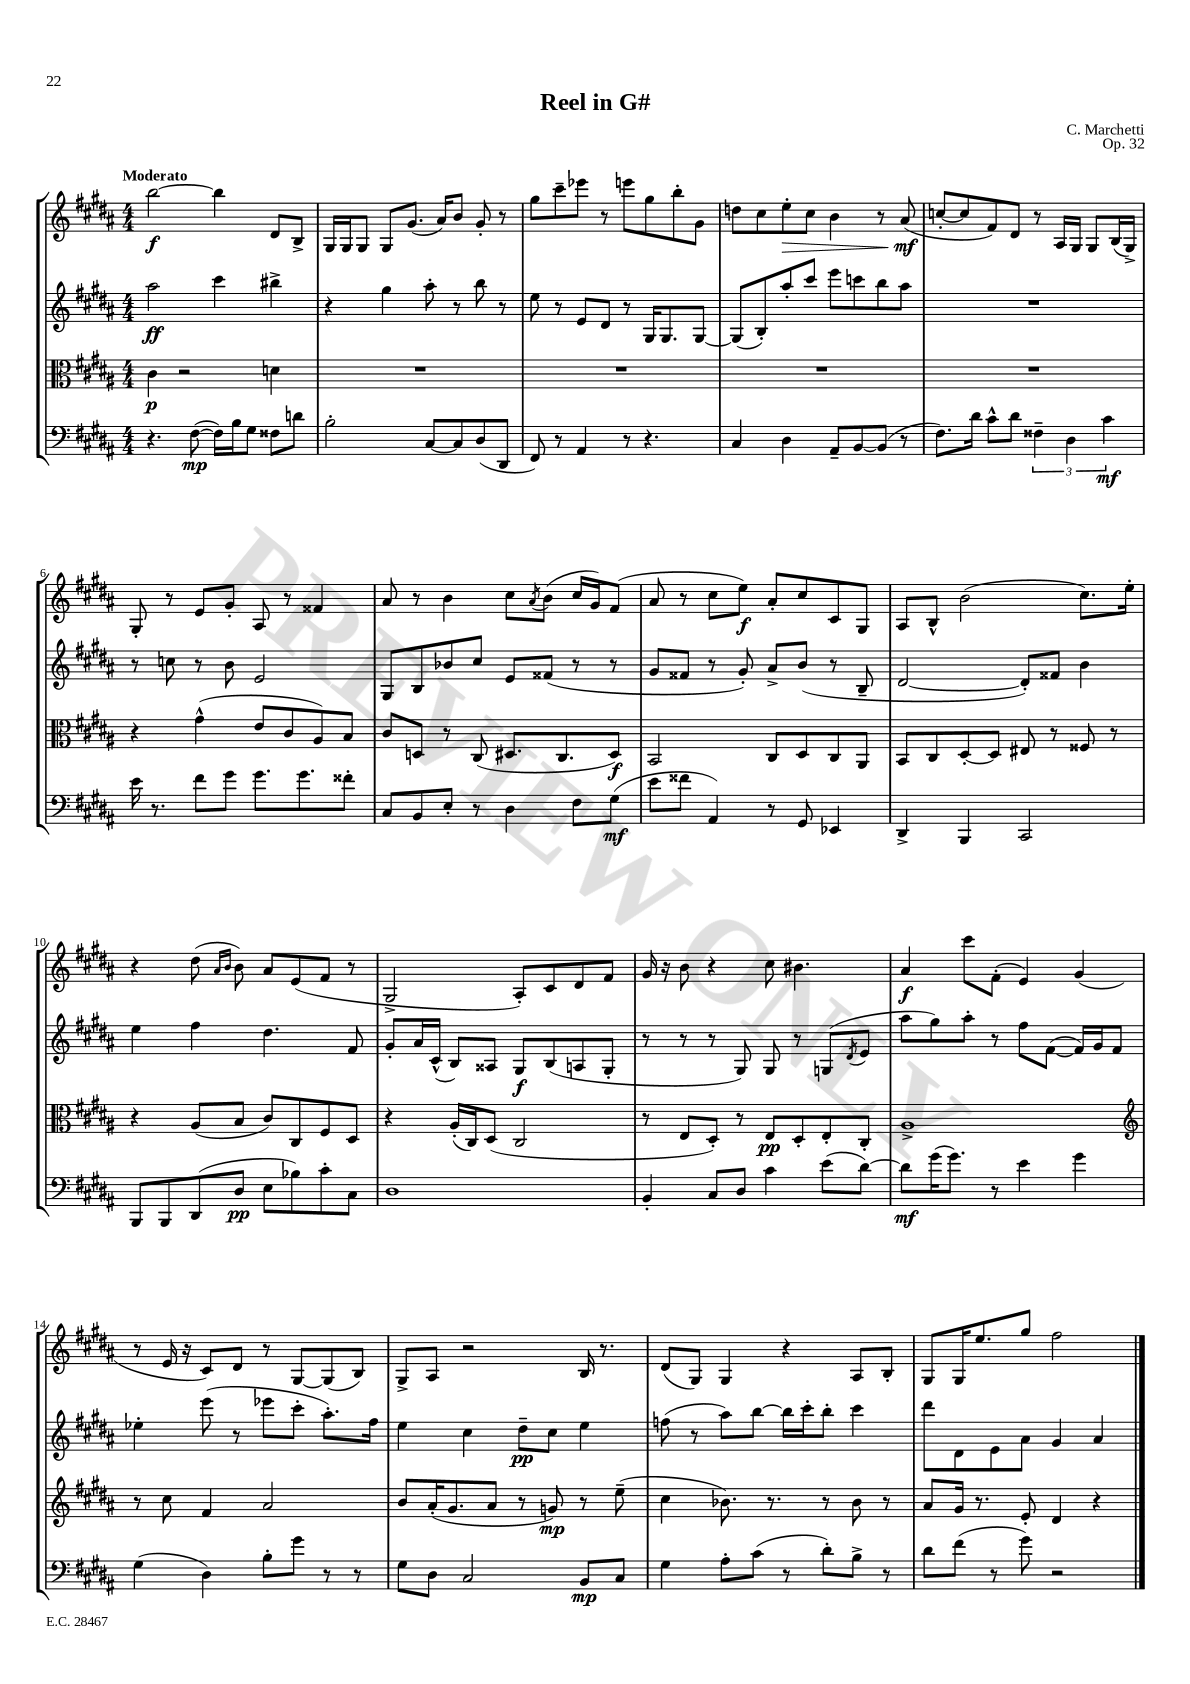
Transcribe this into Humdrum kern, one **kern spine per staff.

**kern	**kern	**kern	**kern
*staff4	*staff3	*staff2	*staff1
*clefF4	*clefC3	*clefG2	*clefG2
*k[f#c#g#d#a#]	*k[f#c#g#d#a#]	*k[f#c#g#d#a#]	*k[f#c#g#d#a#]
*M4/4	*M4/4	*M4/4	*M4/4
4.r	4c#	2aa#	[2bb
.	2r	.	.
([8F#	.	.	.
16F#])	.	4ccc#	4bb]
16B	.	.	.
8G#	.	.	.
8F##	4d	4bb#^	8d#
8d	.	.	8B^
=	=	=	=
2B'	1r	4r	16G#
.	.	.	16G#
.	.	.	8G#
.	.	4gg#	8G#
.	.	.	(8.g#
[8C#	.	8aa#'	.
.	.	.	16a#)
8C#]	.	8r	8b
(8D#	.	8bb	8g#'
8DD#	.	8r	8r
=	=	=	=
8FF#)	1r	8ee	8gg#
8r	.	8r	8ccc#~
4AA#	.	8e	8eee-
.	.	8d#	8r
8r	.	8r	8eee
4.r	.	16G#	8gg#
.	.	8.G#	.
.	.	.	8bb'
.	.	[8G#	8g#
=	=	=	=
4C#	1r	(8G#]	8dd
.	.	8B')	8cc#
4D#	.	8aa#'	8ee'
.	.	8ccc#	8cc#
8AA#~	.	8eee	4b
[8BB	.	8ccc	.
(8BB]	.	8bb	8r
8r	.	8aa#	(8a#
=	=	=	=
8.F#)	1r	1r	[8cc'
.	.	.	8cc]
16d#	.	.	.
8c#^^	.	.	8f#)
8d#	.	.	8d#
6F##~	.	.	8r
.	.	.	16A#
6D#	.	.	.
.	.	.	16G#
.	.	.	8G#
6c#	.	.	.
.	.	.	(16B
.	.	.	16G#^)
=	=	=	=
16e	4r	8r	8G#'
8.r	.	.	.
.	.	8cc	8r
8f#	(4g#^^	8r	8e
8g#	.	8b	8g#'
8.g#	8e	2e	8A#
.	8c#	.	8r
8.g#	.	.	.
.	8A#)	.	4f##
8f##'	8B	.	.
=	=	=	=
8C#	8c#	8G#	8a#
8BB	8D	8B	8r
8E'	8r	8b-	4b
8r	(8C#	8cc#	.
4D#	8.D#	8e	8cc#
.	.	.	8qa#
.	.	(8f##	(8b
.	8.C#	.	.
8F#	.	8r	16cc#
.	.	.	16g#)
(8G#	8D#)	8r	(8f#
=	=	=	=
8e	2BB	8g#	8a#
8f##	.	8f##	8r
4AA#)	.	8r	8cc#
.	.	8g#')	8ee)
8r	8C#	8a#^	8a#'
8GG#	8D#	(8b	8cc#
4EE-	8C#	8r	8c#
.	8AA#	8B~	8G#
=	=	=	=
4DD#^	8BB	[2d#	8A#
.	8C#	.	8B^^
4BBB	[8D#'	.	(2b
.	8D#]	.	.
2CC#	8E#	8d#'])	.
.	8r	8f##	.
.	8F##	4b	8.cc#)
.	8r	.	.
.	.	.	16ee'
=	=	=	=
8BBB	4r	4ee	4r
8BBB	.	.	.
(8DD#	(8A#	4ff#	(8dd#
.	.	.	16qqa#
.	.	.	16qqb
8D#	8B	.	8b)
8E	8c#)	4.dd#	8a#
8B-)	8C#	.	(8e
8c#'	8F#	.	8f#
8C#	8D#	8f#	8r
=	=	=	=
1D#	4r	8g#'	2G#^
.	.	16a#	.
.	.	(16c#^^	.
.	(16A#'	8B)	.
.	16C#)	.	.
.	(8D#	8A##	.
.	2C#	8G#	8A#')
.	.	(8B	8c#
.	.	8A	8d#
.	.	8G#'	8f#
=	=	=	=
4BB'	8r	8r	16g#
.	.	.	16r
.	8E	8r	8b
8C#	8D#')	8r	4r
8D#	8r	8G#)	.
4c#	8E	8G#	8cc#
.	8D#'	8r	4.b#
(8e	8E'	(8G	.
.	.	8qd#	.
[8d#)	8C#'	8e	.
=	=	=	=
8d#]	1A#^	8aa#	4a#
(16g#	.	8gg#)	.
8.g#)	.	.	.
.	.	8aa#'	8ccc#
8r	.	8r	(8f#'
4e	.	8ff#	4e)
.	.	([8f#	.
4g#	.	16f#])	(4g#
.	.	16g#	.
.	.	8f#	.
=	=	=	=
*	*clefG2	*	*
(4G#	8r	4ee-'	8r
.	8cc#	.	16e
.	.	.	16r
4D#)	4f#	(8eee	8c#)
.	.	8r	8d#
8B'	2a#	8eee-	8r
8g#	.	8ccc#'	[8G#
8r	.	8.aa#')	(8G#]
8r	.	.	8B)
.	.	16ff#	.
=	=	=	=
8G#	8b	4ee	8G#^
8D#	(16a#'	.	8A#
.	8.g#	.	.
2C#	.	4cc#	2r
.	8a#	.	.
.	8r	8dd#~	.
.	8g)	8cc#	.
8BB	8r	4ee	16B
.	.	.	8.r
8C#	(8ee~	.	.
=	=	=	=
4G#	4cc#	(8ff	(8d#
.	.	8r	8G#)
8A#'	8.b-)	8aa#)	4G#
(8c#	.	[8bb	.
.	8.r	.	.
8r	.	16bb]	4r
.	.	16ccc#'	.
8d#')	8r	8bb'	.
8B^	8b-	4ccc#	8A#
8r	8r	.	8B'
=	=	=	=
8d#	8a#	8ddd#	8G#
(8f#	16g#	8d#	16G#
.	8.r	.	8.ee
8r	.	8e	.
8g#)	8e'	8a#	8gg#
2r	4d#	4g#	2ff#
.	4r	4a#	.
==	==	==	==
*-	*-	*-	*-
